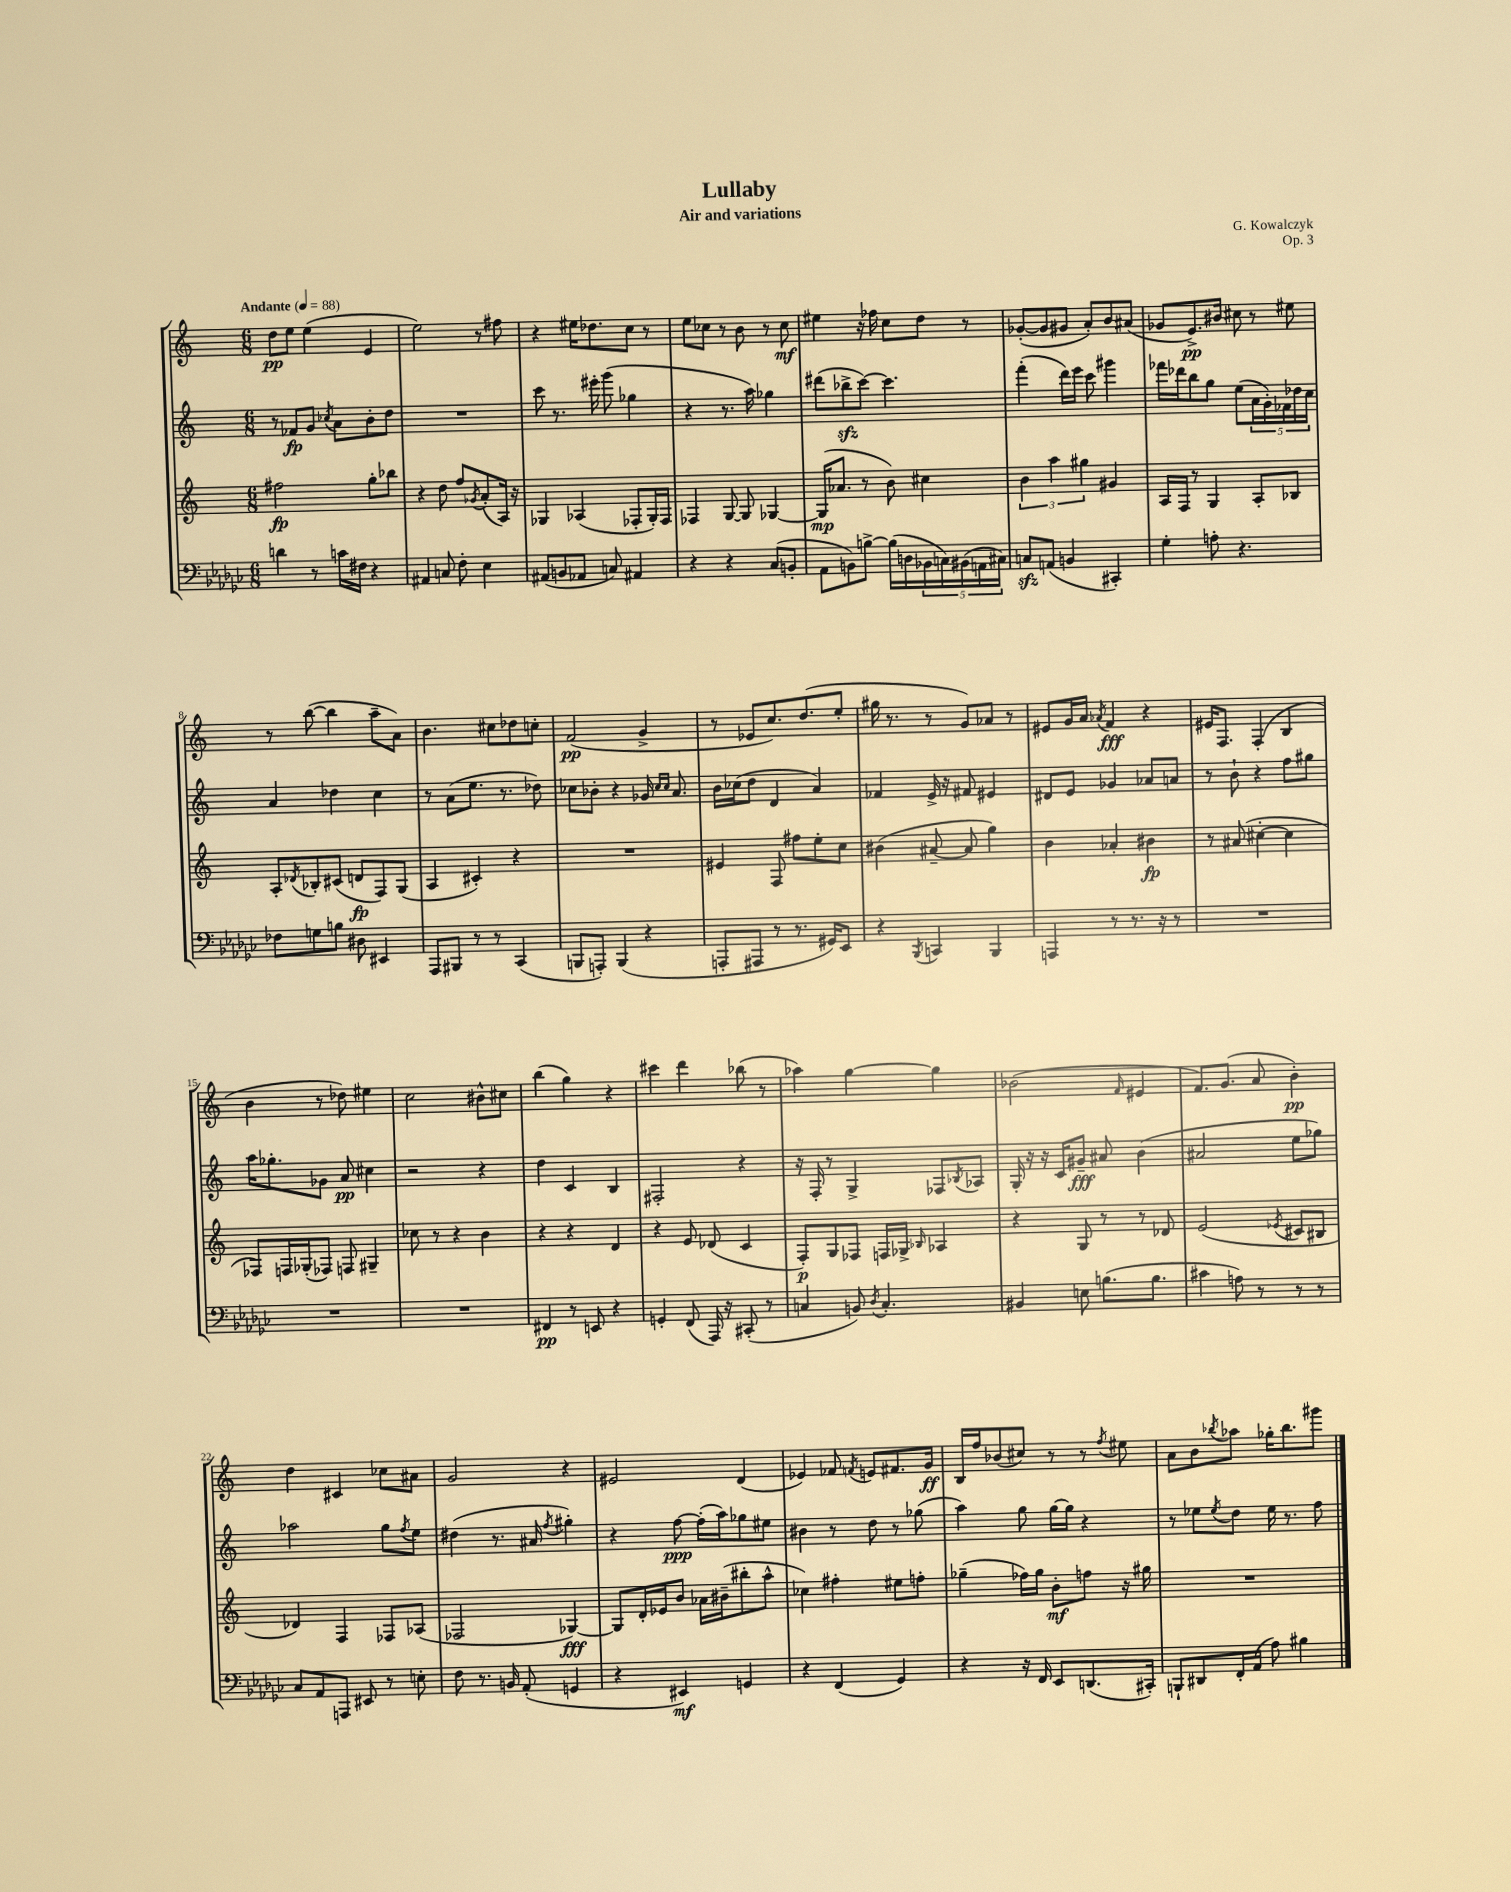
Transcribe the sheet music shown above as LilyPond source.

\header { title = "Lullaby" composer = "G. Kowalczyk" subtitle = "Air and variations" opus = "Op. 3" }
<<
\new StaffGroup <<
\new Staff = "s0" {
    \clef treble \key c \major \numericTimeSignature \time 6/8 \tempo "Andante" 4 = 88
    d''8\pp e''8 e''4( e'4 |
    e''2) r8 fis''8 |
    r4 eis''16 des''8. c''8 r8 |
    e''8 ces''8 r8 b'8 r8 ces''8\mf |
    eis''4 r16 fes''16 c''8 d''8 r8 |
    ges'8~-.( ges'8 gis'8 a'8-.) b'8 ais'8( |
    ges'8 e'8.->\pp) bis'16 cis''8 r8 eis''8 |
    r8 b''8~( b''4 a''8-- a'8) |
    b'4. cis''8 des''8 c''8-. |
    f'2\pp( g'4-> |
    r8 ees'8 c''8.) d''8.( e''8-. |
    gis''16 r8. r8 g'8) aes'8 r8 |
    eis'8 g'16 a'16 \acciaccatura { aes'8 } f'4\fff r4 |
    eis'16 f8. f4-.( b4 |
    b'4 r8 des''8) eis''4 |
    c''2 bis'8-^ cis''8 |
    b''4( g''4) r4 |
    cis'''4 d'''4 bes''8( r8 |
    aes''4) g''4~ g''4 |
    bes'2( \grace { f'16 } eis'4 |
    f'8.) g'8.( a'8 b'4-.\pp) |
    d''4 cis'4 ces''8 ais'8 |
    g'2 r4 |
    eis'2 d'4( |
    ees'4) fes'8 \acciaccatura { f'8 } e'8 fis'8. g'16\ff |
    b16 f''16 bes'8( cis''8) r8 r8 \acciaccatura { f''8 } eis''8 |
    a'8 b'8 \acciaccatura { bes''8 } aes''8 ges''16-. bes''8. gis'''8 \bar "|." |
}
\new Staff = "s1" {
    \clef treble \key c \major \numericTimeSignature \time 6/8
    r8 fes'8\fp g'8 \acciaccatura { ces''8 } a'8 b'8-. d''8 |
    R2. |
    c'''8 r8. eis'''16-. g'''8( ges''4 |
    r4 r8. a''16) ges''4 |
    dis'''8( bes''8->\sfz c'''8~) c'''4. |
    f'''4-.( d'''16) e'''16 c'''8 gis'''4 |
    fes'''16 des'''16 b''8 g''8 e''8( \tuplet 5/4 { a'16 g'16-.) fes'16 des''16 c''16 } |
    a'4 des''4 c''4 |
    r8 a'8( e''8. r8. des''8) |
    ces''8 bes'8-. r4 ges'16 \grace { ces''16 ces''16 } a'8. |
    b'16 ces''16( d''8 d'4 a'4) |
    fes'4 e'16-> r16 fis'8 eis'4 |
    dis'8 e'8 ges'4 aes'8 a'8 |
    r8 b'8-! r4 f''8 gis''8 |
    a''16 ges''8.-. ges'8 a'8\pp cis''4 |
    r2 r4 |
    d''4 c'4 b4 |
    fis2-. r4 |
    r16 f16-. r8 g4-> fes8 \acciaccatura { bes8 } aes8 |
    g16-. r16 r16 c'16 gis'8--\fff ais'8 b'4( |
    ais'2 e''8 ges''8) |
    aes''2 g''8 \acciaccatura { f''8 } e''8 |
    dis''4( r8. ais'16 \acciaccatura { f''8 } gis''4-.) |
    r4 f''8~\ppp f''16-.( a''16) ges''8 eis''8 |
    bis'4 r8 d''8 r8 ges''8( |
    a''4) g''8 g''16~ g''16 r4 |
    r8 ees''8 \acciaccatura { ees''8 } d''8 ees''16 r8. f''8 \bar "|." |
}
\new Staff = "s2" {
    \clef treble \key c \major \numericTimeSignature \time 6/8
    fis''2\fp g''8-. bes''8 |
    r4 d''8 f''8 \acciaccatura { ges'8 } a'8-.( a16) r16 |
    ges4 aes4( fes8-. ges16-.) fes16 |
    fes4 g8~ g8 ges4~ |
    ges16\mp( aes'8. r8 b'8) cis''4 |
    \tuplet 3/2 { b'4 a''4 gis''4 } gis'4 |
    a16 f16 r8 g4 a8-. bes8 |
    a8-. \acciaccatura { des'8 } bes8-. cis'8( d'8\fp f8) g8( |
    a4 cis'4-.) r4 |
    R2. |
    eis'4 f8 fis''8 e''8-. c''8 |
    bis'4( ais'8~-- ais'8 g''4) |
    b'4 aes'4-. bis'4\fp |
    r8 ais'8( cis''4~-. cis''4 |
    fes8) f16 ges16-.( fes8) f8 gis4-- |
    ces''8 r8 r4 b'4 |
    r4 r4 d'4 |
    r4 e'8 des'8( c'4 |
    f8-.\p) g8 fes8 f16 ges16-> \grace { bes16 } aes4 |
    r4 g8 r8 r8 des'8 |
    e'2( \acciaccatura { ees'8 } cis'8 bis8 |
    des'4) f4 fes8 aes8( |
    fes2 ges4~\fff) |
    ges8 d'16-. ees'16 b'8 aes'16 bis'16--( bis''8-. a''8-^ |
    ces''4) fis''4-. eis''8 f''8-. |
    ges''4--( fes''16) ges''16 b'8-.\mf f''8 r16 gis''16 |
    R2. \bar "|." |
}
\new Staff = "s3" {
    \clef bass \key ges \major \numericTimeSignature \time 6/8
    d'4 r8 c'16 fis16 r4 |
    ais,4 c8 f8-. ees4 |
    ais,8( b,8 aes,8 c8) ais,4 |
    r4 r4 ces8( b,8-. |
    aes,8 b,8) b8~-> b16( d16 \tuplet 5/4 { bes,16 c16) bis,16( a,16 cis16) } |
    c8\sfz a,8( b,4 cis,4-.) |
    ges4-. a8-. r4. |
    fes8 g8 b8 dis8 eis,4 |
    aes,,8 bis,,8 r8 r8 ces,4( |
    b,,8 a,,8-.) b,,4( r4 |
    a,,8-. ais,,8 r8 r8. gis,16) ees,8 |
    r4 \acciaccatura { bes,,8 } c,4 bes,,4 |
    a,,4 r8 r8. r16 r8 |
    R2. |
    R2. |
    R2. |
    fis,4\pp r8 e,8 r4 |
    g,4-. f,8( aes,,16) r16 cis,8-.( r8 |
    c4 b,8) \acciaccatura { des8 } c4.-. |
    bis,4 e8 b8.( b8. |
    cis'4 a8) r8 r8 r8 |
    ces8 aes,8 a,,8 eis,8 r8 e8-. |
    f8 r8. b,16 aes,8-.( g,4 |
    r4 eis,4\mf) g,4 |
    r4 f,4( ges,4) |
    r4 r16 f,16 ees,8 d,8.( cis,16-.) |
    b,,8-! dis,8 f,16-. aes,16( aes8) bis4 \bar "|." |
}
>>
>>
